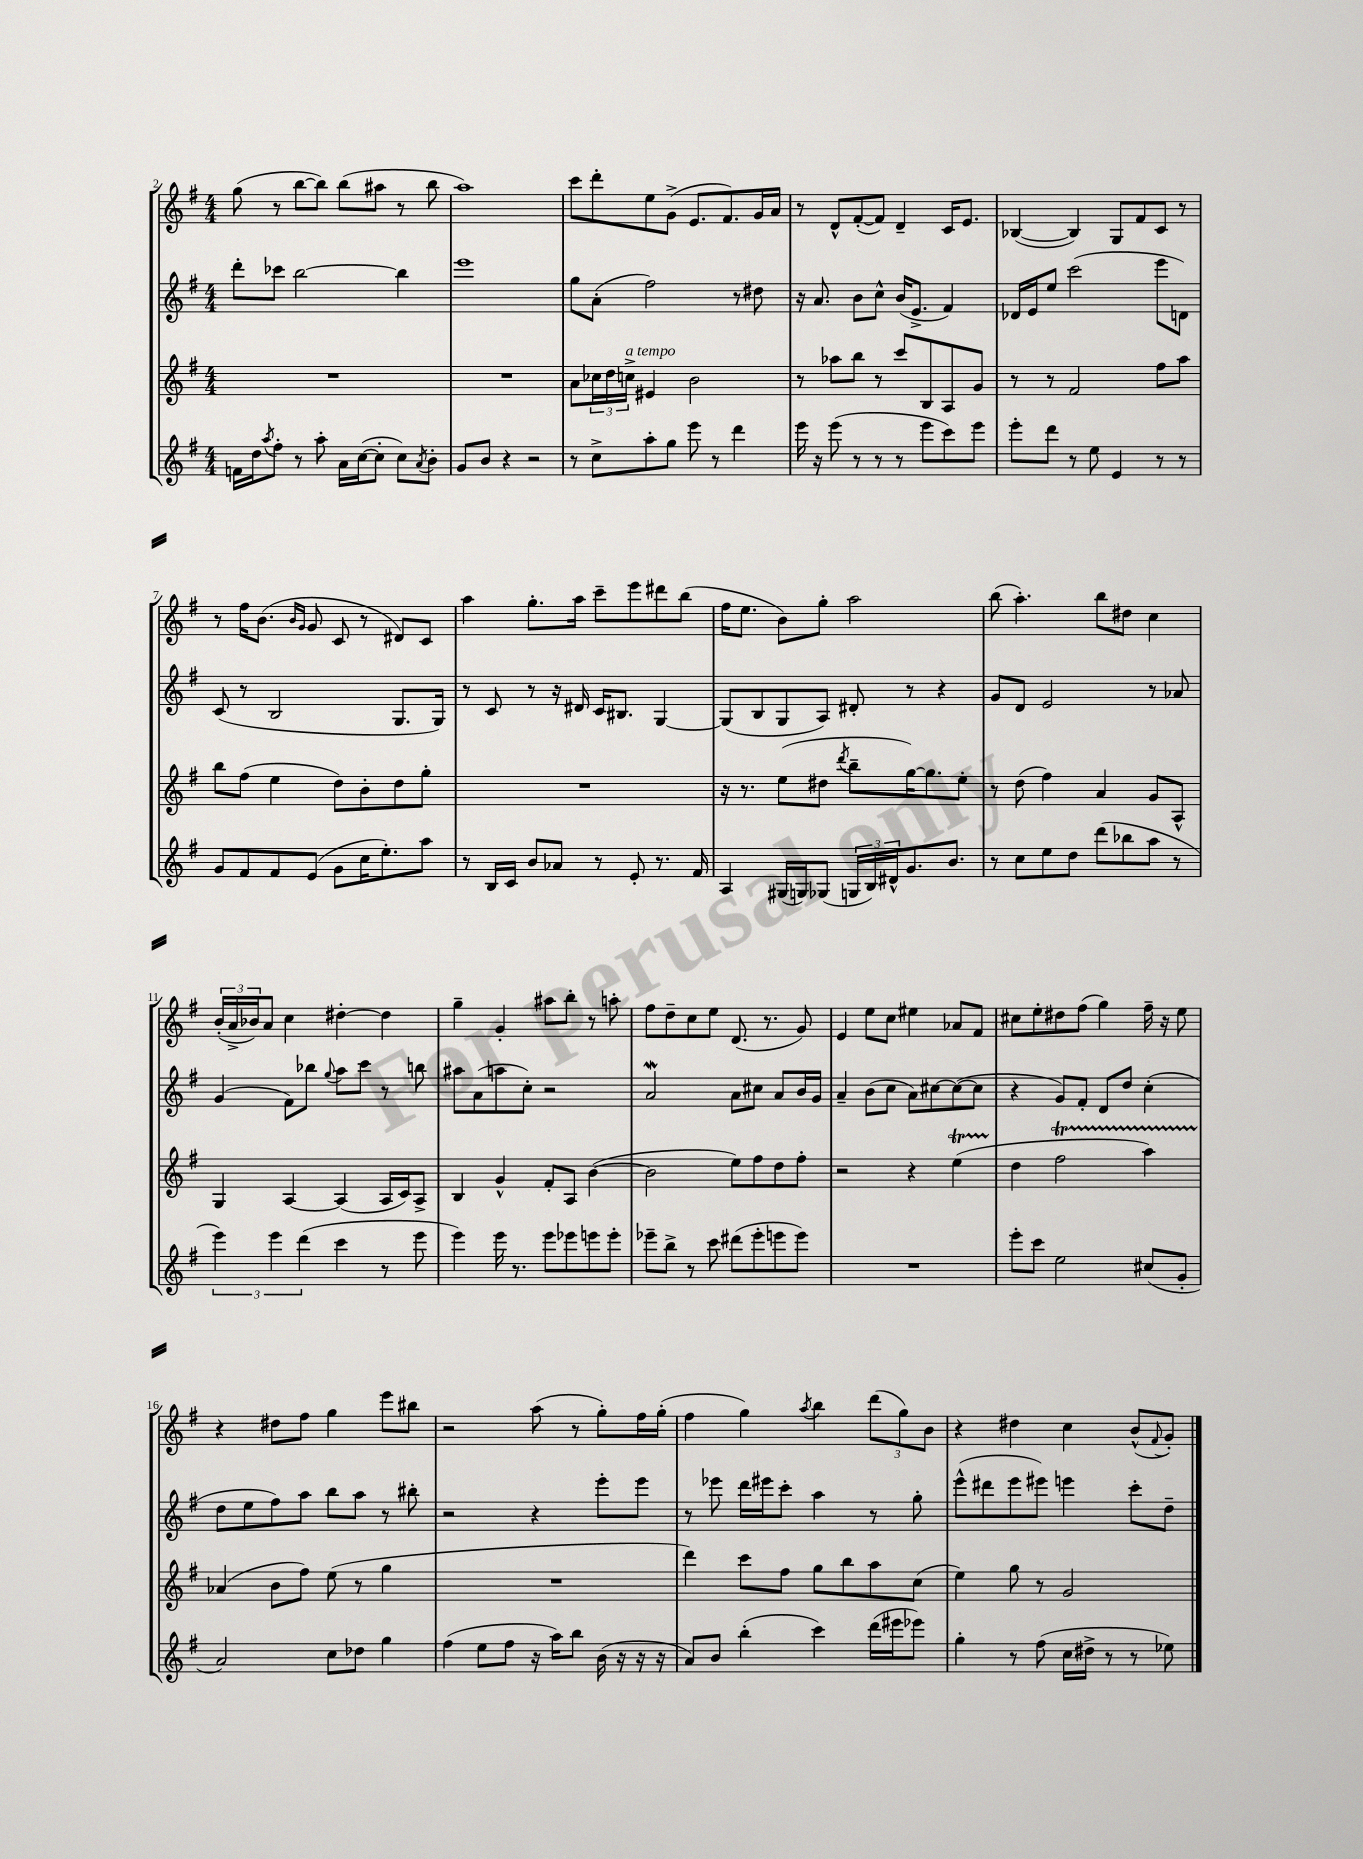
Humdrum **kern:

**kern	**kern	**kern	**kern
*part4	*part3	*part2	*part1
*staff4	*staff3	*staff2	*staff1
*clefG2	*clefG2	*clefG2	*clefG2
*k[f#]	*k[f#]	*k[f#]	*k[f#]
*M4/4	*M4/4	*M4/4	*M4/4
=2	=2	=2	=2
16fn\LL	1r	8ddd'\L	(8gg\
16dd\J	.	.	.
8qaa/	.	.	.
8ff#'\J	.	8ccc-X\J	8r
8r	.	[2bb\	[8bb\L
8aa'\	.	.	8bb\J])
16a\LL	.	.	(8bb\L
([16cc\J	.	.	.
8cc'\J]	.	.	8aa#X\J
8cc\L)	.	4bb\]	8r
8qa/	.	.	.
8b'\J	.	.	8bb\
=3	=3	=3	=3
8g/L	1r	1eee	1aa)
8b/J	.	.	.
4r	.	.	.
2r	.	.	.
=4	=4	=4	=4
8r	8a\L	8gg\L	8ccc\L
8cc^\L	24cc-X\L	(8a'\J	8ddd'\
.	24dd\	.	.
!	!LO:TX:a:i:t=a tempo	!	!
.	24ccn^\JJ	.	.
8aa'\	4e#X/	2ff#\)	8ee\
8gg\J	.	.	(8g^\J
8eee\	2b\	.	8.e/L
8r	.	.	.
.	.	.	8.f#/)
4ddd\	.	8r	.
.	.	8dd#X\	16g/L
.	.	.	16a/JJ
=5	=5	=5	=5
16eee\	8r	16r	8r
16r	.	8.a/	.
(8eee\	8aa-X\L	.	8d^^/L
8r	8bb\J	8b\L	([8f#'/
8r	8r	8cc^^\J	8f#/J])
8r	8ccc/L	(16b/KL	4d~/
.	.	8.e^/J	.
8eee\L	8B/	.	.
8ccc\)	8A/	4f#/)	16c/KL
.	.	.	8.e/J
8eee\J	8g/J	.	.
=6	=6	=6	=6
8eee'\L	8r	16d-X/LL	([4B-X/
.	.	16e/J	.
8ddd\J	8r	8ee/J	.
8r	2f#/	(2ccc\	4B-/])
8ee\	.	.	.
4e/	.	.	8G/L
.	.	.	8f#/
8r	8ff#\L	8eee\L	8c/J
8r	8aa\J	8dn\J)	8r
!!LO:LB:g=z
=7	=7	=7	=7
8g/L	8bb\L	(8c/	8r
8f#/	(8ff#\J	8r	16ff#\KL
.	.	.	(8.b\J
8f#/	4ee\	2B/	.
.	.	.	16qqb/LL
.	.	.	16qqg/JJ
(8e/J	.	.	8g/
8g\L	8dd\L)	.	8c/
16cc\K	8b'\	.	8r
8.ee'\)	.	.	.
.	8dd\	8.G/L	8d#X/L)
8aa\J	8gg'\J	.	8c/J
.	.	16G/Jk)	.
=8	=8	=8	=8
8r	1r	8r	4aa\
16B/LL	.	8c/	.
16c/JJ	.	.	.
8b/L	.	8r	8.gg'\L
8a-X/J	.	16r	.
.	.	16d#X/	16aa\Jk
8r	.	16c/KL	8ccc~\L
.	.	8.B#X/J	.
8e'/	.	.	8eee\
8.r	.	[4G/	8ddd#X\
.	.	.	(8bb\J
16f#/	.	.	.
=9	=9	=9	=9
4A/	16r	(8G/L]	16ff#\KL
.	8.r	.	8.ee\J
.	.	8B/	.
(16G#X/LL	(8ee\L	8G/	8b\L)
16Gn/J)	.	.	.
(8G-X/J	8dd#X\J	8A/J)	8gg'\J
.	8qddd/	.	.
24Gn/LL	8bb~\L	8d#X'/	2aa\
24B/)	.	.	.
24d#X^^/J	.	.	.
8.g/	[16gg\K)	8r	.
.	8.gg\]	.	.
.	.	4r	.
8.b/J	.	.	.
.	8ee'\J	.	.
=10	=10	=10	=10
8r	8r	8g/L	(8bb\
8cc\L	(8dd\	8d/J	4.aa'\)
8ee\	4ff#\)	2e/	.
8dd\J	.	.	.
(8ddd\L	4a/	.	8bb\L
8bb-X\	.	.	8dd#X\J
8aa\J	8g/L	8r	4cc\
8r	8A^^/J	8a-X/	.
!!LO:LB:g=z
=11	=11	=11	=11
6eee\)	4G/	(4g/	(24b'/LL
.	.	.	24a^/
.	.	.	24b-X/J)
.	.	.	8a/J
6eee\	.	.	.
.	[4A/	8f#\L)	4cc\
(6ddd\	.	.	.
.	.	8bb-X\J	.
.	.	8qqgg/	.
4ccc\	(4A/]	8aa\L	[4dd#X'\
.	.	8ccc\J	.
8r	16A/LL	8r	4dd#\]
.	16c/J)	.	.
8eee\	8A^/J	8bbn\	.
=12	=12	=12	=12
4eee\)	4B/	8aa#X\L	4gg~\
.	.	(8a\	.
16eee\	4g^^/	8aan\	4g'/
8.r	.	.	.
.	.	8cc'\J)	.
8eee\L	8f#'/L	2r	8aa#X\L
8eee-X\	8A/J	.	8bb'\J
8eeen\	([4b\	.	8r
8eee'\J	.	.	8aan'\
=13	=13	=13	=13
8eee-X~\L	2b\]	2aW/	8ff#\L
8bb^\J	.	.	8dd~\
8r	.	.	8cc\
8ccc\	.	.	8ee\J
(8ddd#X\L	8ee\L)	8a\L	(8.d/
8eee-'\	8ff#\	8cc#X\J	.
.	.	.	8.r
8eeen\	8dd\	8a/L	.
8eee\J)	8ff#'\J	16b/L	8g/)
.	.	16g/JJ	.
=14	=14	=14	=14
1r	2r	4a~/	4e/
.	.	(8b\L	8ee\L
.	.	8cc\J	8cc\J
.	4r	8a\L)	4ee#X\
.	.	[8cc#X\	.
.	(4eeT\	(8cc#\_	8a-X/L
.	.	8cc#\J]	8f#/J
=15	=15	=15	=15
8eee'\L	4dd\	4r	8cc#X\L
8ccc\J	.	.	8ee'\
2ee\	2ff#t\	8g/L)	8dd#X\
.	.	8f#'/J	(8ff#\J
.	.	8d/L	4gg\)
.	.	8dd/J	.
(8cc#X/L	4aaTTT\)	(4cc'\	16ff#~\
.	.	.	16r
8g'/J	.	.	8ee\
!!LO:LB:g=z
=16	=16	=16	=16
2a/)	(4a-X/	8dd\L	4r
.	.	8ee\	.
.	8b\L	8ff#\)	8dd#X\L
.	8ff#\J)	8aa\J	8ff#\J
8cc\L	(8ee\	8bb\L	4gg\
8dd-X\J	8r	8aa\J	.
4gg\	4gg\	8r	8eee\L
.	.	8bb#X'\	8bb#X\J
=17	=17	=17	=17
(4ff#\	1r	2r	2r
8ee\L	.	.	.
8ff#\J	.	.	.
16r	.	4r	(8aa\
16aa\KL)	.	.	.
8bb\J	.	.	8r
(16b\	.	8eee'\L	8gg'\L)
16r	.	.	.
16r	.	8eee\J	16ff#\L
16r	.	.	(16gg'\JJ
=18	=18	=18	=18
8a/L)	4ddd\)	8r	4ff#\
8b/J	.	8eee-X\	.
(4bb'\	8ccc\L	16ddd\LL	4gg\)
.	.	16eee#X\J	.
.	8ff#\J	8ccc'\J	.
.	.	.	8qaa/
4ccc\)	8gg\L	4aa\	4bb\
.	8bb\	.	.
(16ddd\LL	8aa\	8r	(12ddd\L
16eee#X\J	.	.	.
.	.	.	12gg\)
8eee-X\J)	(8cc\J	8gg'\	.
.	.	.	12b\J
=19	=19	=19	=19
4gg'\	4ee\)	(8eee^^\L	4r
.	.	8ddd#X\	.
8r	8gg\	8eee\	4dd#X\
(8ff#\	8r	8eee#X\J)	.
16cc\LL	2g/	4eeen\	4cc\
16dd#X^\JJ	.	.	.
8r	.	.	.
8r	.	8ccc'\L	(8b^^/L
.	.	.	8qqf#/
8ee-X\)	.	8dd~\J	8g'/J)
==	==	==	==
*-	*-	*-	*-
